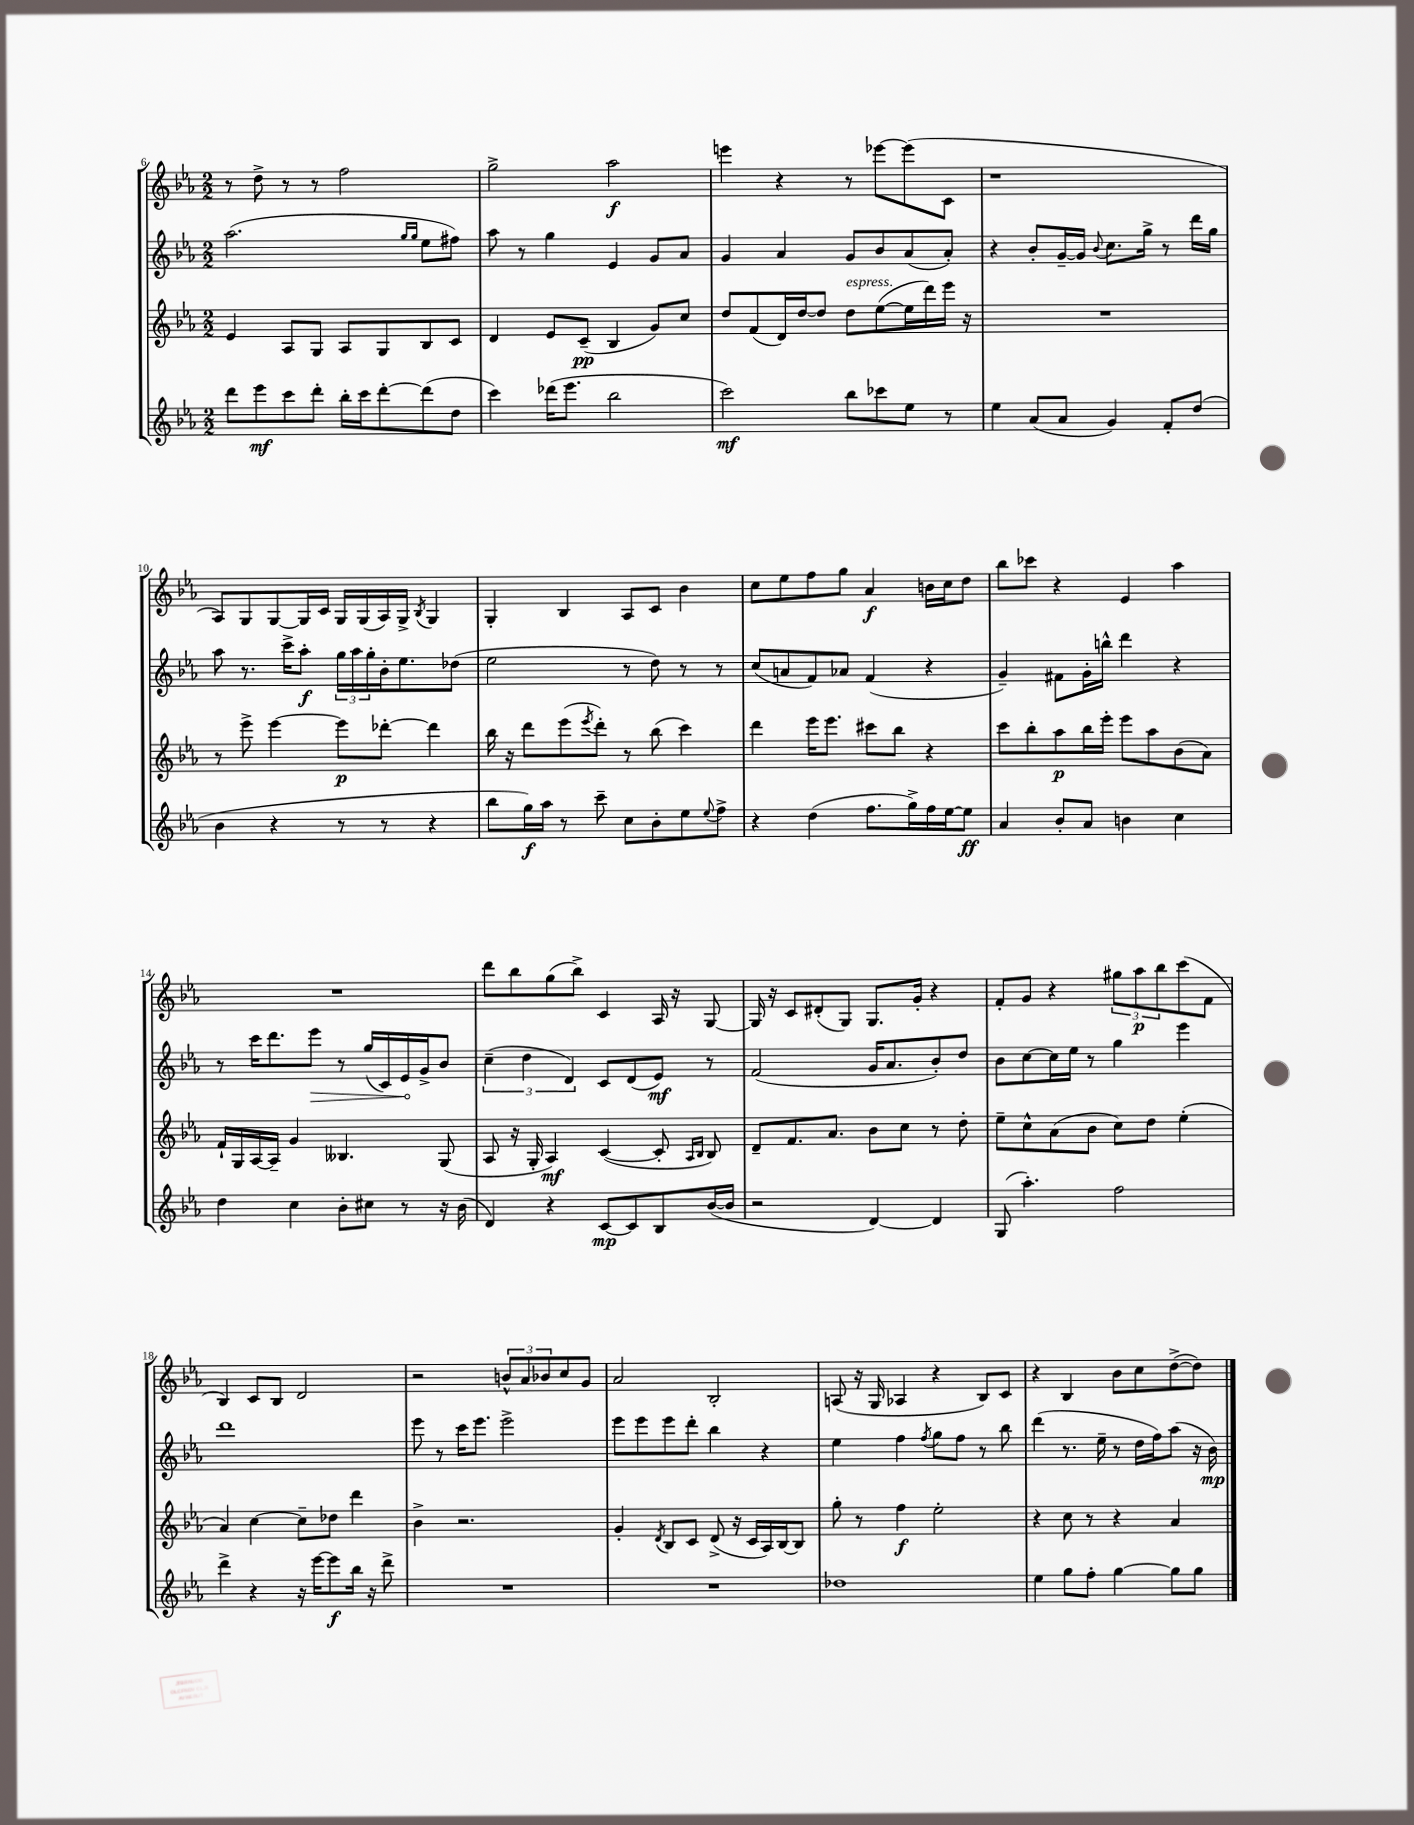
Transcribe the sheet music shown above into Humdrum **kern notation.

**kern	**kern	**kern	**kern
*staff4	*staff3	*staff2	*staff1
*clefG2	*clefG2	*clefG2	*clefG2
*k[b-e-a-]	*k[b-e-a-]	*k[b-e-a-]	*k[b-e-a-]
*M2/2	*M2/2	*M2/2	*M2/2
8ddd	4e-	(2.aa-	8r
8eee-	.	.	8dd^
8ccc	8A-	.	8r
8ddd'	8G	.	8r
16bb-'	8A-	.	2ff
16ccc	.	.	.
[8ddd'	8G	.	.
.	.	16qqgg	.
.	.	16qqgg	.
(8ddd]	8B-	8ee-	.
8dd	8c	8ff#)	.
=	=	=	=
4ccc)	4d	8aa-	2gg^
.	.	8r	.
(16ddd-	8e-	4gg	.
8.eee-	.	.	.
.	(8c~	.	.
2bb-	4B-	4e-	2aa-
.	8g)	8g	.
.	8cc	8a-	.
=	=	=	=
2ccc)	8dd	4g	4eee
.	(8f	.	.
.	16d)	4a-	4r
.	[16dd	.	.
.	8dd]	.	.
8bb-	8dd	8g	8r
8ccc-	([8ee-	8b-	[8eee-
8ee-	16ee-]	(8a-	(8eee-]
.	16ddd)	.	.
8r	16eee-	8a-')	8c
.	16r	.	.
=	=	=	=
4ee-	1r	4r	1r
(8a-	.	8b-'	.
8a-	.	[16g~	.
.	.	16g]	.
.	.	8qqb-	.
4g)	.	8.cc	.
.	.	16gg^	.
8f'	.	8r	.
(8dd	.	16ddd	.
.	.	16gg	.
=	=	=	=
4b-	8r	8aa-	8A-)
.	8eee-^	8.r	8G
4r	[4eee-	.	[8G
.	.	16ccc^	.
.	.	8aa-'	16G]
.	.	.	16c
8r	8eee-]	24gg	16G
.	.	24aa-	.
.	.	.	(16G
.	.	24gg'	.
8r	[8ddd-'	16b-'	16A-)
.	.	8.ee-	16G^
.	.	.	8qB-
4r	4ddd-]	.	4G
.	.	(8dd-	.
=	=	=	=
8bb-	16bb-	2ee-	4G'
.	16r	.	.
16gg)	8ddd	.	.
16aa-	.	.	.
8r	(8eee-	.	4B-
.	8qeee-	.	.
8ccc~	8ddd')	.	.
8cc	8r	8r	8A-
8b-'	(8bb-	8dd)	8c
8ee-	4ccc)	8r	4b-
8qqee-	.	.	.
8ff^	.	8r	.
=	=	=	=
4r	4ddd	(8cc	8cc
.	.	8a	8ee-
(4dd	16eee-	8f)	8ff
.	8.eee-	.	.
.	.	8a-	8gg
8.ff	8ccc#	(4f	4a-
.	8bb-	.	.
16gg^)	.	.	.
16ff	4r	4r	16b
[16ee-	.	.	16cc
8ee-]	.	.	8dd
=	=	=	=
4a-	8ccc	4g~)	8bb-
.	8bb-'	.	8ccc-
8b-'	8aa-	8f#	4r
8a-	16bb-	16g'	.
.	16eee-'	16bb^^	.
4b	8eee-	4ddd	4e-
.	8aa-	.	.
4cc	(8b-	4r	4aa-
.	8a-)	.	.
=	=	=	=
4dd	16f`	8r	1r
.	16G	.	.
.	[16A-	16ccc	.
.	16A-~]	8.ddd	.
4cc	4g	.	.
.	.	8eee-	.
8b-'	4.B--	8r	.
8cc#	.	(16gg	.
.	.	16c)	.
8r	.	16e-	.
.	.	16g^	.
16r	(8G	8b-	.
(16b-	.	.	.
=	=	=	=
4d)	8A-	(6cc~	8ddd
.	16r	.	8bb-
.	.	6dd	.
.	16G'	.	.
4r	4A-)	.	(8gg
.	.	6d)	.
.	.	.	8bb-^)
[8c	([4c	8c	4c
8c]	.	(8d	.
8B-	8c']	8e-)	16A-
.	.	.	16r
.	16qqA-	.	.
.	16qqB-	.	.
([16b-	8B-)	8r	[8G
16b-]	.	.	.
=	=	=	=
2r	8d~	(2f	16G]
.	.	.	16r
.	8.f	.	8c
.	.	.	(8d#'
.	8.a-	.	.
.	.	.	8G)
[4d)	8b-	16g	8.G
.	.	8.a-	.
.	8cc	.	.
.	.	.	16g'
4d]	8r	8b-')	4r
.	8dd'	8dd	.
=	=	=	=
(8G	8ee-~	8b-	8f'
4.aa-')	8cc^^	[8cc	8g
.	(8a-	16cc]	4r
.	.	16ee-	.
.	8b-	8r	.
2ff	8cc)	4gg	12gg#
.	.	.	12aa-
.	8dd	.	.
.	.	.	12bb-
.	(4ee-'	4eee-	(8ccc
.	.	.	8f
=	=	=	=
4ddd^	4a-)	1ddd	4B-)
4r	[4cc	.	8c
.	.	.	8B-
16r	8cc~]	.	2d
[16eee-	.	.	.
8eee-]	8dd-	.	.
16bb-	4ddd	.	.
16r	.	.	.
8ddd^	.	.	.
=	=	=	=
1r	4b-^	8eee-	2r
.	.	8r	.
.	2.r	16ccc	.
.	.	8.eee-	.
.	.	2eee-^	12b^^
.	.	.	12a-
.	.	.	12b-
.	.	.	8cc
.	.	.	8g
=	=	=	=
1r	4g'	8eee-	2a-
.	.	8eee-	.
.	8qd	.	.
.	8B-	8eee-	.
.	8c	8ddd'	.
.	(8d^	4bb-	2B-'
.	16r	.	.
.	16c	.	.
.	16A-)	4r	.
.	[16B-	.	.
.	8B-]	.	.
=	=	=	=
1dd-	8gg'	4ee-	(8A
.	8r	.	16r
.	.	.	16G
.	4ff	4ff	4A-
.	.	8qff	.
.	2ee-'	8gg	4r
.	.	8ff	.
.	.	8r	8B-)
.	.	8bb-	8c
=	=	=	=
4ee-	4r	(4ddd	4r
8gg	8cc	8.r	4B-
8ff'	8r	.	.
.	.	16ee-~	.
[4gg	4r	8r	8b-
.	.	16dd	8cc
.	.	16ff)	.
8gg]	4a-	(8aa-	([8dd^
8gg	.	16r	8dd])
.	.	16b-)	.
==	==	==	==
*-	*-	*-	*-
